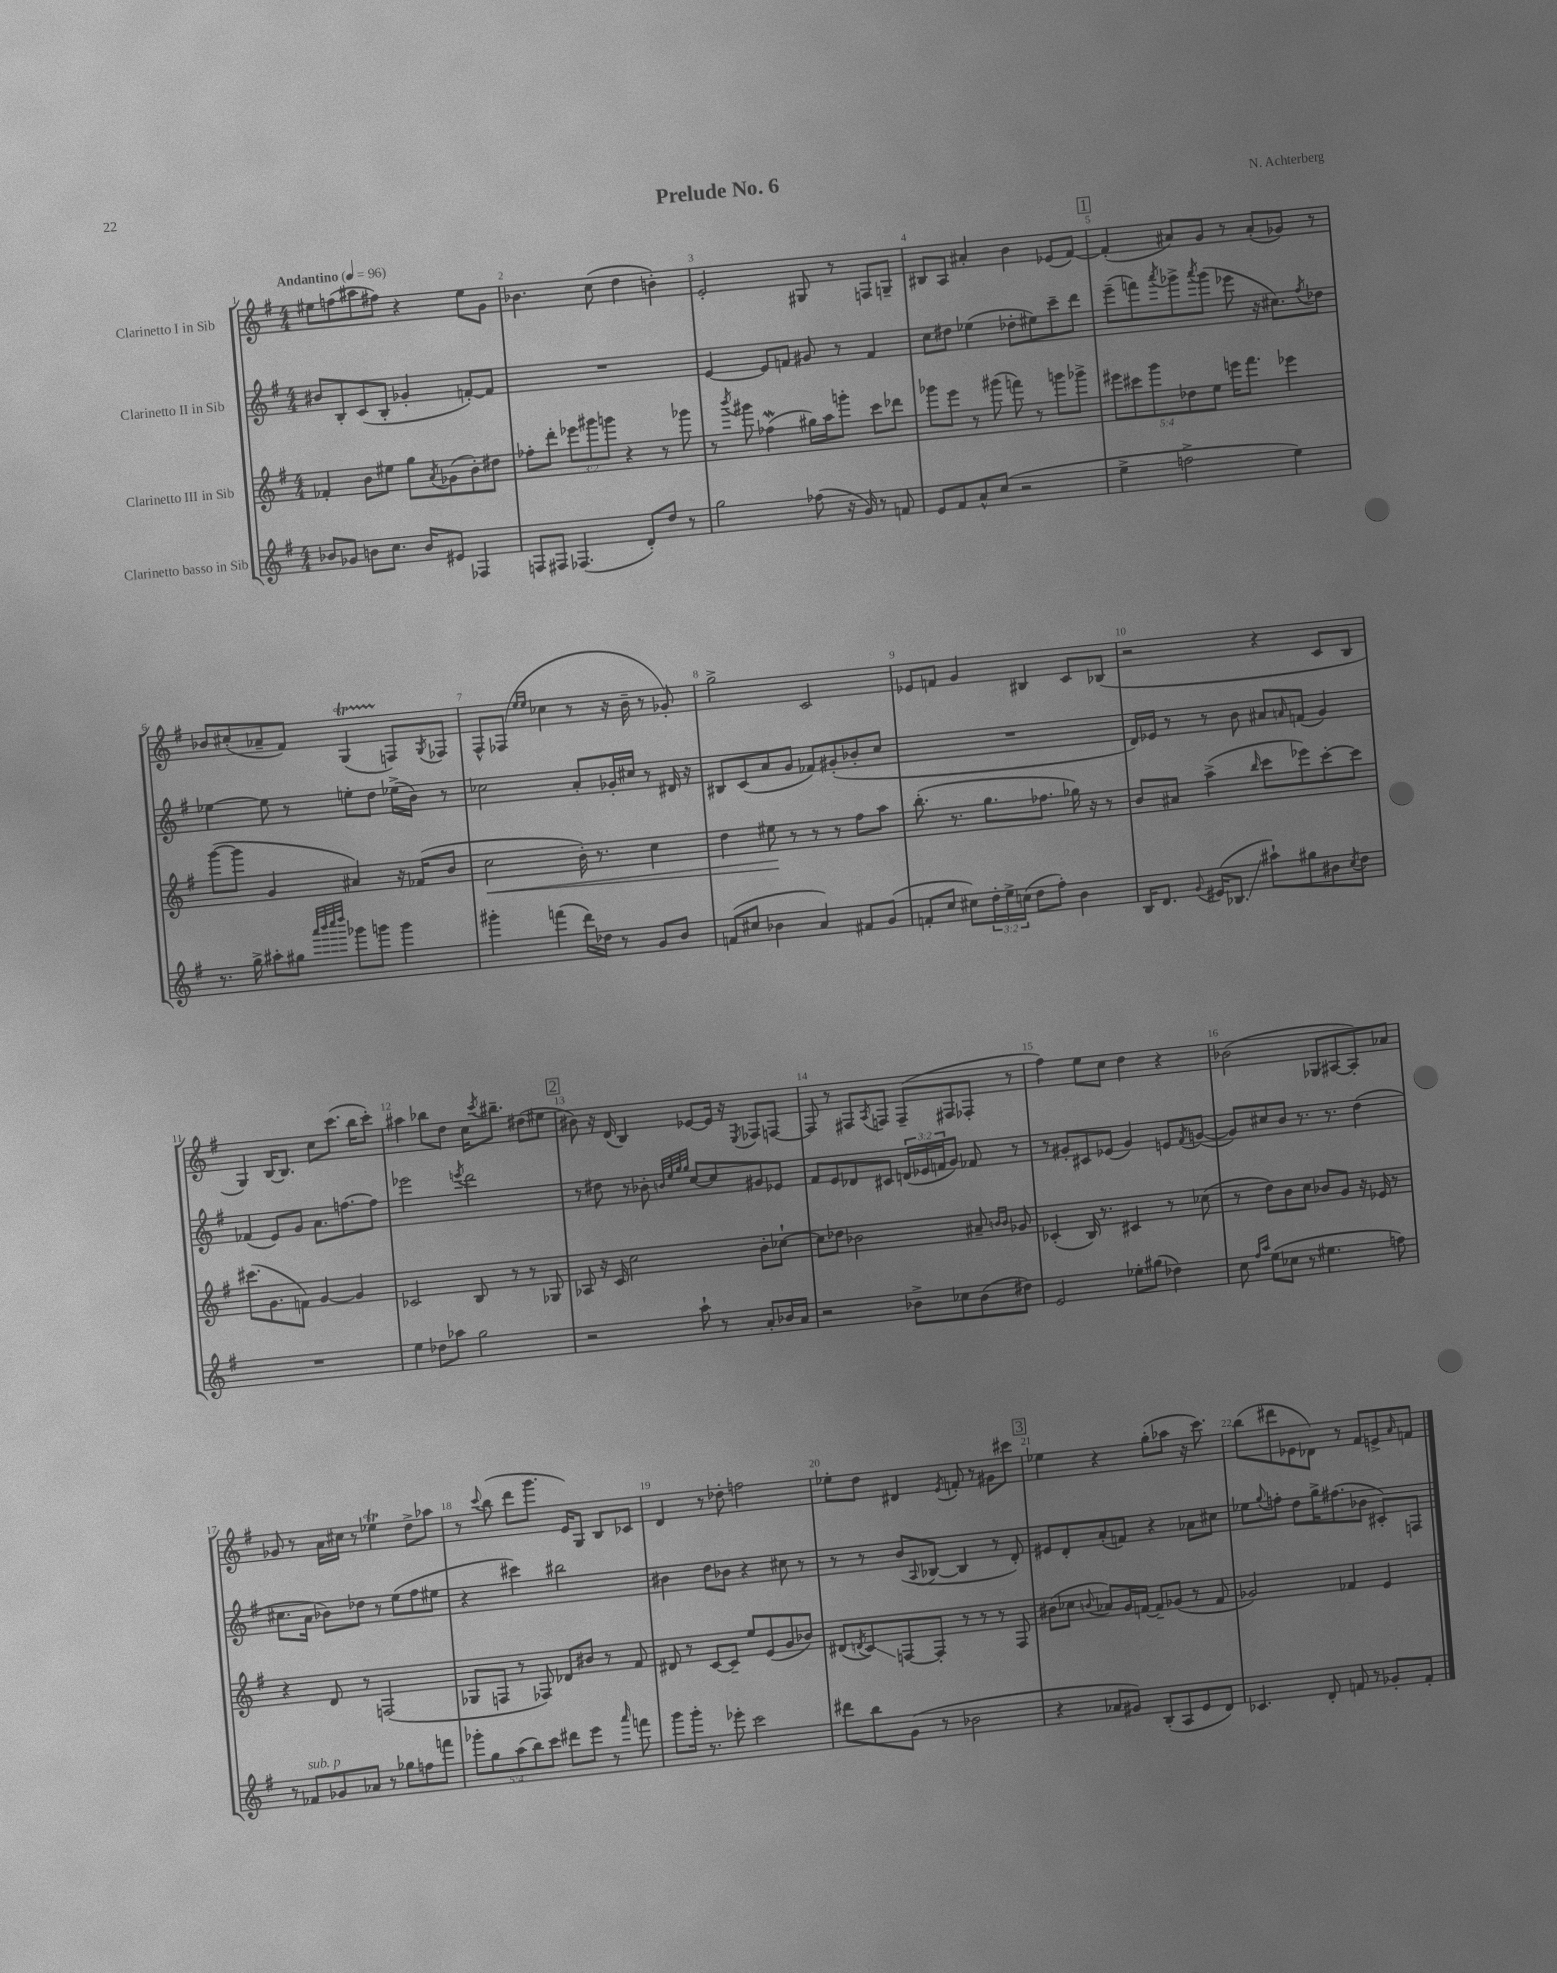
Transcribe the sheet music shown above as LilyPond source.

\header { title = "Prelude No. 6" composer = "N. Achterberg" }
<<
\new StaffGroup <<
\new Staff = "s0" \with { instrumentName = "Clarinetto I in Sib" } {
    \clef treble \key g \major \numericTimeSignature \time 4/4 \tempo "Andantino" 4 = 96
    eis''8 f''8( ais''8 fis''8) r4 eis''8 g'8 |
    bes'4. c''8( d''4 b'4-.) |
    e'2-. gis8 r8 f8 g8-- |
    bis8 a8 ais'4-. b'4 ees'8( fis'8~) |
    \mark \markup { \box "1" } fis'4-.( ais'8) g'8 r8 ais'8-.( ges'8) r8 |
    bes'8 cis''8-.( aes'8-- fis'8) g4\startTrillSpan( f8\stopTrillSpan) \acciaccatura { g8 } fes8 |
    fis8-^ fes8( \grace { e''16 e''16 } ces''4 r8 r16 b'16-- r8 ges'8-.) |
    g''2-> c'2 |
    ees'8 f'8 g'4 bis4 c'8 bes8( |
    r2 r4 c'8 b8 |
    g4) b16~ b8. c''8 c'''8.( b''16 c'''8-.) |
    ais''4 bes''8 d''8 c''16 \acciaccatura { c'''8 } bis''8.-- dis''8( eis''8 |
    \mark \markup { \box "2" } bis'8) r16 d'16( b4) ees'8~ ees'16 r16 \acciaccatura { e8 } fes8 f8~ |
    f8 r8 fis8 \acciaccatura { a8 } f8 f8--( fis8 fes8-. r8 |
    fis''4) e''8 c''8 d''4 r4 |
    bes'2( ges8 ais8~ ais8-.) aes'8 |
    ges'8 r8 a'16 cis''16 r8 ees''4\trill d''8-> aes''8 |
    r8 \appoggiatura { c'''8 } b''8( d'''8 g'''8. e'16) g8 b8 ces'8 |
    d'4 r8 des''8-. f''2 |
    ees''8-. d''8 dis'4 \acciaccatura { e'8 } f'8-. r8 gis'8 cis'''8 |
    \mark \markup { \box "3" } ees''4 r4 g''8-.( aes''8 r16 c'''8.) |
    b''8( dis'''8 ees'8 des'8) r8 fis'8 e'8-> \grace { a'16 } f'8 \bar "|." |
}
\new Staff = "s1" \with { instrumentName = "Clarinetto II in Sib" } {
    \clef treble \key g \major \numericTimeSignature \time 4/4 \override Staff.TupletNumber.text = #tuplet-number::calc-fraction-text
    bis'8 b8-. c'8( b8-. ges'4-. f'8~-.) f'8 |
    R1 |
    e'4~ e'8 f'8 gis'8 r8 f'4 |
    c''8 dis''8 ees''4( des''8-. eis''8) c'''8-- d'''8 |
    \mark \markup { \box "1" } e'''8--( f'''8) \acciaccatura { a'''8 } ges'''8-> \acciaccatura { a'''8 } ges'''8( ees'''8 r16 cis''8.) \acciaccatura { fis''8 } des''8 |
    ees''4~ ees''8 r8 e''8-. d''8 ees''16->( b'16) r8 |
    ces''2 a'8-. ges'16-. cis''16 r8 dis'16 r16 |
    bis8 c'8( a'8 g'8 fes'8) gis'8-.( bes'8-. c''8 |
    R1 |
    d'16) ees'16 r8 r8 b'8 ais'8 \grace { a'16 } f'8( g'4) |
    fes'4( e'8) g'8 a'8. f''8.~ f''8 |
    ees'''2 \acciaccatura { e'''8 } d'''2 |
    \mark \markup { \box "2" } r8 dis''8 r8 bes'8-. \grace { b'32 e''32 g''32 g''32 } c''8~ c''8 gis'8 ees'8 |
    fis'8 e'8 des'8 cis'8 \tuplet 3/2 { d'16( ees'16 f'16 } g'8) fes'8 r8 |
    r8 gis'8-. cis'8 ees'8( gis'4) e'8 \acciaccatura { fis'8 } g'8~( |
    g'8) cis''8 b'8 r8. r8. d''4( |
    cis''8. a'16 bes'8) des''8 r8 e''8( fis''8 eis''8 |
    r4 cis'''4) bis''2 |
    bis'4 d''8 bes'8 r4 cis''8 r8 |
    r8 r8 b'8( \appoggiatura { a8 } bes8~ bes4 r8 d'8-.) |
    \mark \markup { \box "3" } eis'8 d'8-. a'8-.( f'8) r4 aes'8 cis''8 |
    ees''8 \appoggiatura { g''8 } f''8-. d''8 g''16-> fis''8.( bes'8 cis'8-.) f8 \bar "|." |
}
\new Staff = "s2" \with { instrumentName = "Clarinetto III in Sib" } {
    \clef treble \key g \major \numericTimeSignature \time 4/4 \override Staff.TupletNumber.text = #tuplet-number::calc-fraction-text
    fes'4-. b'8 eis''8 g''8 \acciaccatura { a'8 } ges'8( b'8-.) dis''8 |
    fes''8-. d'''8-. \tuplet 3/2 { ees'''8 gis'''8 g'''8 } r4 r8 ges'''8 |
    r8 \acciaccatura { b'''8 } gis'''8 fes''4\mordent( gis''16) a''16 g'''8-. c'''8 des'''8 |
    ges'''8 e'''8 r8 gis'''8( f'''8) r8 g'''8 ges'''8-> |
    \mark \markup { \box "1" } \tuplet 5/4 { eis'''8 cis'''8 g'''8 des''8 e''8 } e'''16 fis'''8. ees'''4 |
    g'''8~( g'''8 g'4 ais'4) r16 fes'16( b'8 |
    c''2\< b'16-.) r8. c''4 |
    d''4 eis''8\! r8 r8 r8 fis''8 a''8 |
    b''8.-.( r8. g''8. fes''8. ges''16) r16 r8 |
    b'8 ais'8 a''4->( \grace { b''16 } c'''8 ees'''8) c'''8~-. c'''8 |
    cis'''8.( g'8. f'8) g'4~ g'4 |
    ces'2 b8 r8 r8 ges8 |
    \mark \markup { \box "2" } aes8 r16 c'16 c''2 b'8-. ces''8~-! |
    ces''8 des''8 bes'2 ais'8-- \grace { b'16 b'16 } ges'8 |
    ces'4-.( b16) r8. cis'4 r8 ces''8( |
    r8 d''8) b'8 c''8 bes'8 g'8 r16 ees'16 r8 |
    r4 d'8 r8 f2( |
    ges8 f8 r8 fes8) des'8 bis'8 r8 fis'8 |
    dis'8 r8 c'8~ c'8-- e''8 e'8( g'8 bes'8) |
    dis'8( \acciaccatura { d'8 } c'8\glissando) f8~ f8-. r8 r8 r8 f8 |
    \mark \markup { \box "3" } bis'8( ces''8 \appoggiatura { b'8 } aes'8) g'16 f'16~ f'8-- ges'8( r8 f'8 |
    ges'2) fes'4 e'4 \bar "|." |
}
\new Staff = "s3" \with { instrumentName = "Clarinetto basso in Sib" } {
    \clef treble \key g \major \numericTimeSignature \time 4/4 \override Staff.TupletNumber.text = #tuplet-number::calc-fraction-text
    bes'8 ges'8 b'8 c''8. b'16 eis'8 fes4 |
    f8 fis8 fes4.( d'8-.) d''8 r8 |
    g''2 fes''8( r16 g'16) r8 f'8 |
    e'8 fis'8 a'8-^ c''8( r2 |
    \mark \markup { \box "1" } e''4-> f''2-> e''4) |
    r8. g''16-> ais''8-. gis''8 \grace { a'''32 b'''32 c''''32 d''''32 } ges'''8 g'''8 g'''4 |
    gis'''4-. f'''4( d'''16) des''16 r8 g'8 b'8 |
    f'8( cis''8 bes'4 a'4) fis'8 g'8( |
    f'8-. c''8 cis''8) \tuplet 3/2 { d''16-. e''16-> c''16( } d''8 fis''8-.) b'4 |
    b16 d'8. \appoggiatura { g'8 } eis'16( bes8.\glissando ais''8-!) gis''8 bis'8 \acciaccatura { c''8 } d''8 |
    R1 |
    e''4 des''8 aes''8 g''2 |
    \mark \markup { \box "2" } r2 a''8-! r8 a'8-. bes'16 a'16 |
    r2 bes'8-> ces''8 bes'8( dis''8) |
    e'2 ees''8-. gis''8( des''4) |
    c''8 \grace { fis''16 a''16 } e''8( ces''8 r8 eis''4. f''8) |
    r8 fes'8^\markup { \italic "sub. p" } ges'8 aes'8 r8 ges''8 f''8 f'''8 |
    \tuplet 5/4 { ges'''8-. g''8 a''8( b''8) c'''8 } dis'''8 e'''8 r8 \grace { a'''16 } f'''8 |
    g'''8 g'''16-. r8. ees'''8-. c'''2 |
    dis'''8 b''8 g'8( r8 bes'2 |
    \mark \markup { \box "3" } r4 aes'8 gis'8) b8-.( a8 e'8 d'8) |
    ces'4. d'8-. f'8 r8 ges'8-. f'8-. \bar "|." |
}
>>
>>
\layout { \context { \Score \override BarNumber.break-visibility = ##(#f #t #t) barNumberVisibility = #all-bar-numbers-visible } }
